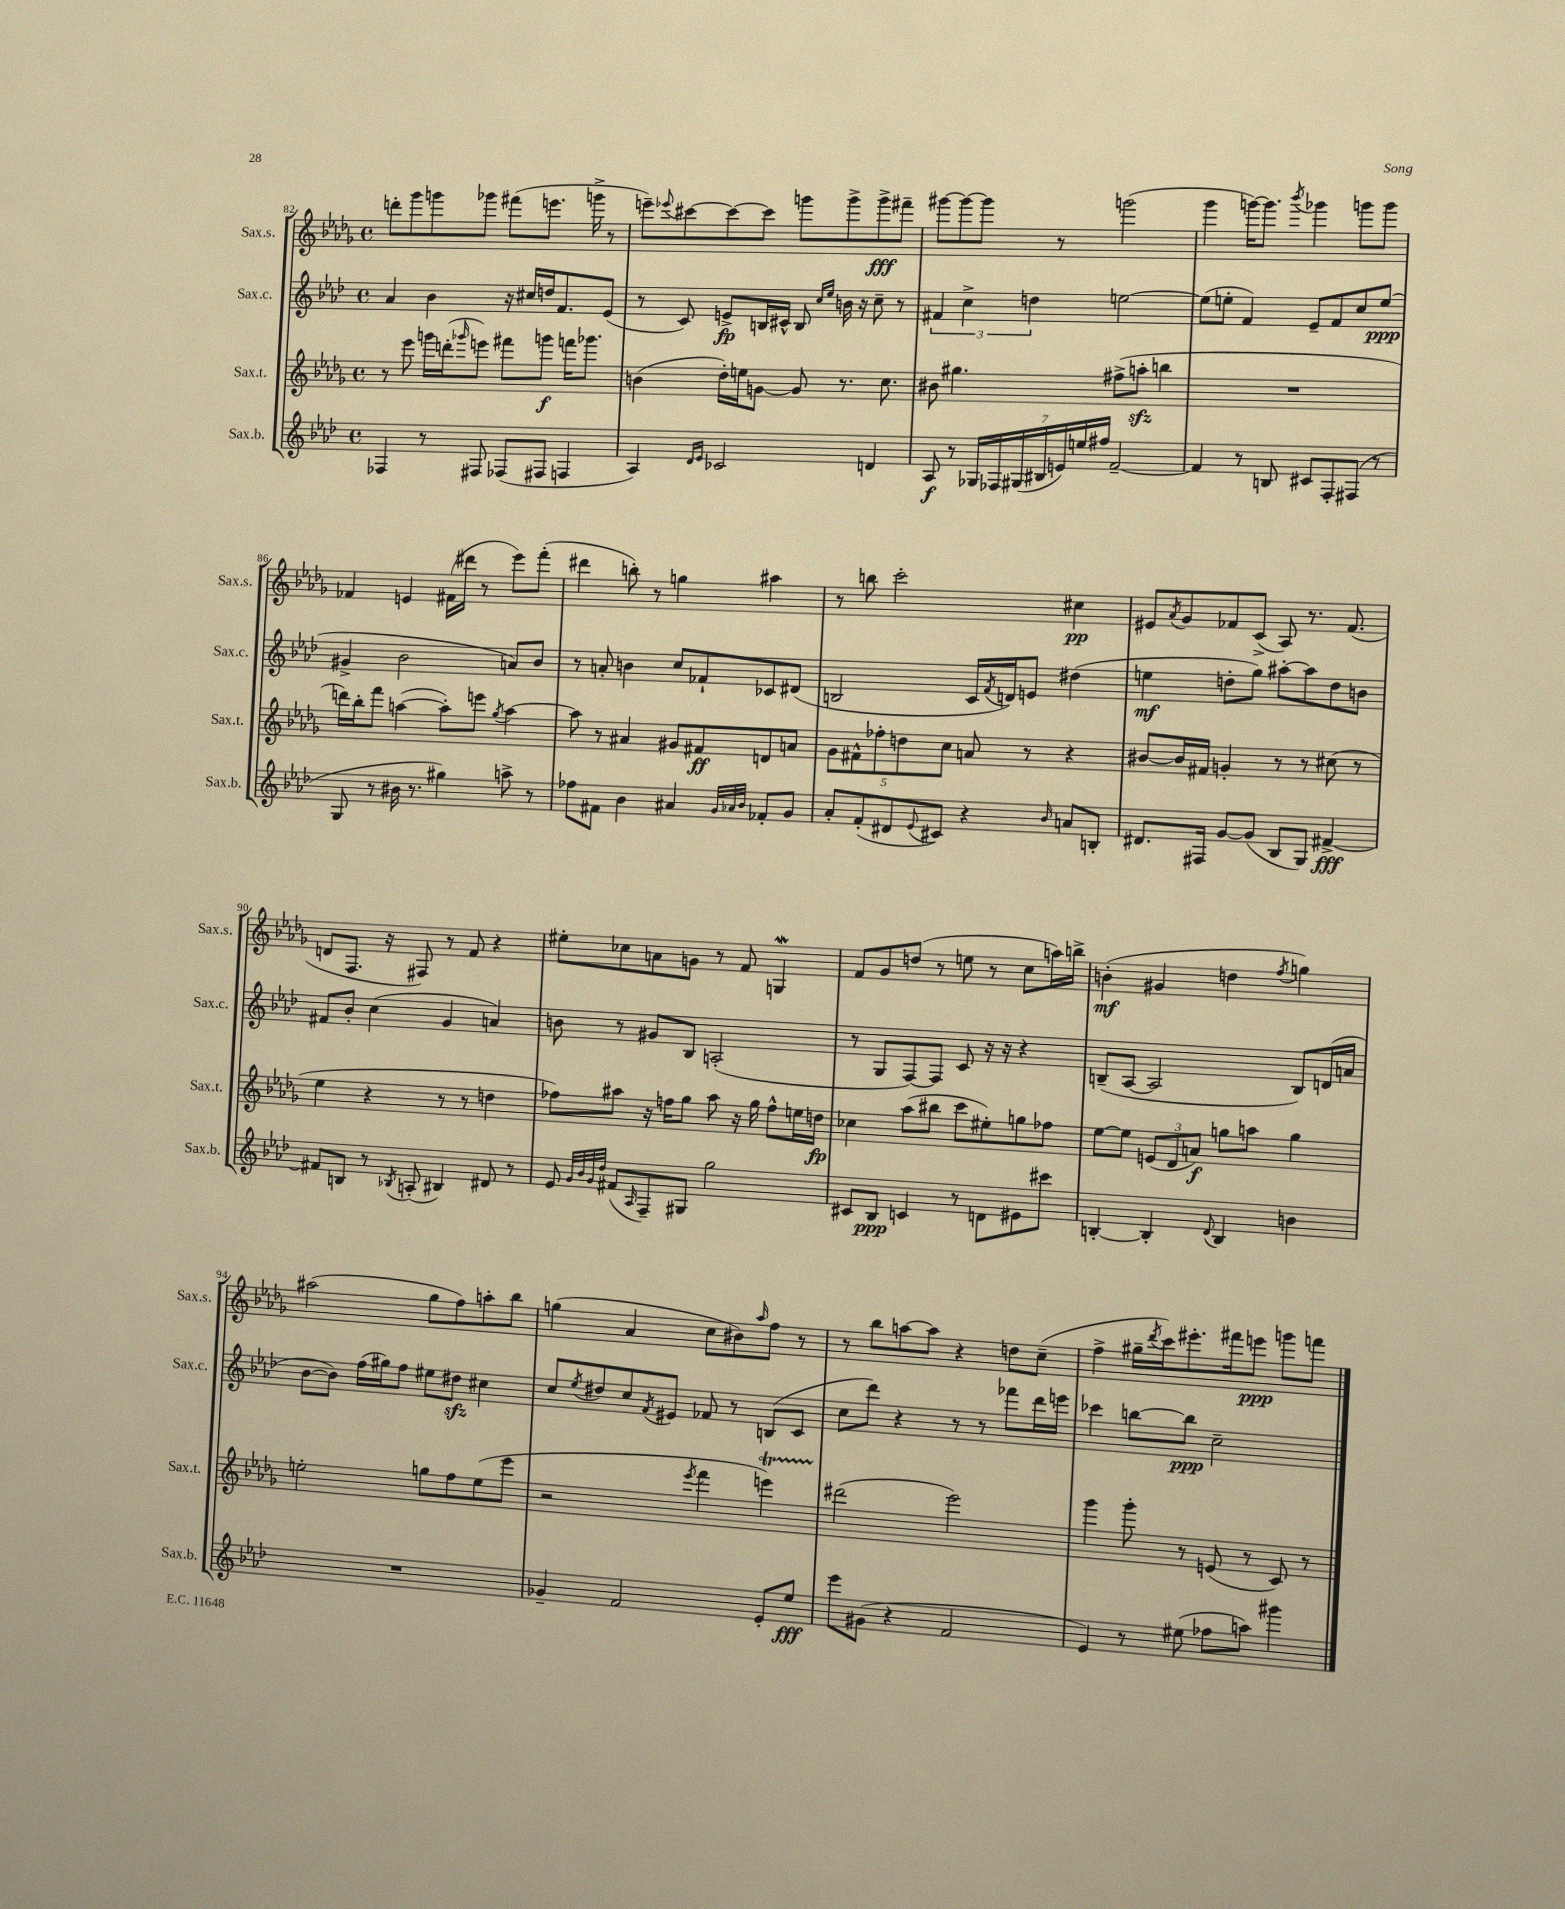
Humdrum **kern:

**kern	**dynam	**kern	**dynam	**kern	**dynam	**kern	**dynam
*part4	*part4	*part3	*part3	*part2	*part2	*part1	*part1
*staff4	*staff4	*staff3	*staff3	*staff2	*staff2	*staff1	*staff1
*I"Sax.b.	*	*I"Sax.t.	*	*I"Sax.c.	*	*I"Sax.s.	*
*I'Sax.b.	*	*I'Sax.t.	*	*I'Sax.c.	*	*I'Sax.s.	*
*clefG2	*	*clefG2	*	*clefG2	*	*clefG2	*
*k[b-e-a-d-]	*	*k[b-e-a-d-g-]	*	*k[b-e-a-d-]	*	*k[b-e-a-d-g-]	*
*M4/4	*	*M4/4	*	*M4/4	*	*M4/4	*
*met(c)	*	*met(c)	*	*met(c)	*	*met(c)	*
=82	=82	=82	=82	=82	=82	=82	=82
4F-X/	.	8r	.	4a-/	.	8dddn'\L	.
.	.	8eee-\	.	.	.	8ggg-\	.
8r	.	16gggn\LL	.	4b-\	.	8gggn\	.
.	.	(16dddn'\J	.	.	.	.	.
.	.	16qqggg-X/	.	.	.	.	.
8F#X/	.	8eeen\J)	.	.	.	8ggg-X\J	.
(8F-X/L	.	8fff#X\L	.	16r	.	(8fff#X\L	.
.	.	.	.	16cc#X/LL	.	.	.
8F#X/J	.	8gggn\J	f	16ddn/J	.	8.eeen\J	.
.	.	.	.	8.f/	.	.	.
4Fn/	.	16fffn\KL	.	.	.	.	.
.	.	8.ggg-X\J	.	.	.	16gggn^\	.
.	.	.	.	(8e-/J	.	8r	.
=83	=83	=83	=83	=83	=83	=83	=83
4A-/)	.	(4bn\	.	8r	.	8eeen~\L)	.
.	.	.	.	.	.	8qqeee-X/	.
.	.	.	.	8c/)	.	[8ccc#X\	.
16qqd-/LL	.	.	.	.	.	.	.
16qqe-/JJ	.	.	.	.	.	.	.
2c-X/	.	16dd-'\LL)	.	8en^/L	fp	8ccc#\_	.
.	.	16een\J	.	.	.	.	.
.	.	[8gn\J	.	16Bn/L	.	8ccc#\J]	.
.	.	.	.	16c#X^^/JJ	.	.	.
.	.	8g/]	.	8B/	.	8gggn\L	.
.	.	.	.	16qqcc/LL	.	.	.
.	.	.	.	16qqee-/JJ	.	.	.
.	.	8.r	.	16bn\	.	8ggg^\	.
.	.	.	.	16r	.	.	.
4dn/	.	.	.	8cc~\	.	8ggg^\	fff
.	.	8.cc\	.	.	.	.	.
.	.	.	.	8r	.	8fff#X~\J	.
=84	=84	=84	=84	=84	=84	=84	=84
8A-/	f	8b#X\	.	6f#X/	.	[8ggg#X\L	.
8r	.	4.gg#X\	.	.	.	8ggg#\_	.
.	.	.	.	6cc^\	.	.	.
28G-X/LL	.	.	.	.	.	8ggg#\J]	.
28F-X/	.	.	.	.	.	.	.
(28G#X/	.	.	.	.	.	.	.
.	.	.	.	6ddn\	.	.	.
28B#X/	.	.	.	.	.	.	.
.	.	.	.	.	.	8r	.
28en/)	.	.	.	.	.	.	.
28een/	.	.	.	.	.	.	.
28ff#X/JJ	.	.	.	.	.	.	.
[2f~/	.	(8ff#X^\L	.	[2een\	.	(2gggn\	.
.	.	8aanzz'\J	.	.	.	.	.
.	.	4bbn\	.	.	.	.	.
=85	=85	=85	=85	=85	=85	=85	=85
4f/]	.	1r	.	(8ee\L]	.	4ggg-\	.
.	.	.	.	8een'\J	.	.	.
8r	.	.	.	4f/)	.	[16gggn\KL)	.
.	.	.	.	.	.	8.ggg\J]	.
8Bn/	.	.	.	.	.	.	.
.	.	.	.	.	.	8qbbb-/	.
8c#X/L	.	.	.	8e-~/L	.	4ggg-X\	.
8F'/	.	.	.	8f/	.	.	.
(8F#X/J	.	.	.	8cc/	.	8gggn\L	.
8r	.	.	.	(8ee/J	ppp	8ggg\J	.
!!LO:LB:g=z
=86	=86	=86	=86	=86	=86	=86	=86
8G/	.	16dddn\LL)	.	4g#X^/	.	4f-X/	.
.	.	16bb-'\J	.	.	.	.	.
8r	.	8fff\J	.	.	.	.	.
16b#X\	.	([4aan\	.	2b-\	.	4en/	.
8.r	.	.	.	.	.	.	.
4gg#X\)	.	8aa'\L])	.	.	.	(16f#X\LL	.
.	.	.	.	.	.	16ddd#X\JJ	.
.	.	8eeen\J	.	.	.	8r	.
.	.	8qgg-/	.	.	.	.	.
8aan^\	.	[4aa\	.	8an/L)	.	8eee-\L)	.
8r	.	.	.	8b-/J	.	(8fff'\J	.
=87	=87	=87	=87	=87	=87	=87	=87
8ff-X\L	.	8aa\]	.	8r	.	4ddd#X\	.
8f#X\J	.	8r	.	8an'/	.	.	.
4b-\	.	4a#X/	.	4bn\	.	8bbn'\)	.
.	.	.	.	.	.	8r	.
4a#X/	.	8g#X/L	.	8cc/L	.	4ggn\	.
.	.	8f#X/	ff	8f-X`/	.	.	.
32qqg/LLL	.	.	.	.	.	.	.
32qqa-X/	.	.	.	.	.	.	.
32qqb-/JJJ	.	.	.	.	.	.	.
8f-X'/L	.	8dn/	.	8c-X/	.	4aa#X\	.
8g/J	.	8an/J	.	(8d#X/J	.	.	.
=88	=88	=88	=88	=88	=88	=88	=88
8a-'/L	.	10g-\L	.	2Bn/	.	8r	.
.	.	10f#X^^\	.	.	.	.	.
(8f'/	.	.	.	.	.	8bbn\	.
.	.	10ff-X'\	.	.	.	.	.
8d#X/	.	.	.	.	.	2ccc'\	.
.	.	10ddn\	.	.	.	.	.
8qqe-/	.	.	.	.	.	.	.
8c#X/J)	.	.	.	.	.	.	.
.	.	10cc\J	.	.	.	.	.
4r	.	8an/	.	16c/LL	.	.	.
.	.	.	.	8qf/	.	.	.
.	.	.	.	16dn/J)	.	.	.
.	.	8r	.	8en/J	.	.	.
16qqb-/	.	.	.	.	.	.	.
8an/L	.	4r	.	(4dd#X\	.	4cc#X\	pp
8Bn'/J	.	.	.	.	.	.	.
=89	=89	=89	=89	=89	=89	=89	=89
8.d#X/L	.	[8b#X/L	.	4een\	mf	8e#X/L	.
.	.	.	.	.	.	8qa-/	.
.	.	16b#/L]	.	.	.	8g-/	.
16F#X/Jk	.	16f#X/JJ	.	.	.	.	.
[8g/L	.	4gn'/	.	8ddn'\L	.	8f-X/	.
(8g/J]	.	.	.	8gg\J)	.	(8c^/J	.
8B-/L	.	8r	.	[8aa#X'\L	.	8A-/)	.
8G/J)	.	8r	.	8aa#\]	.	8.r	.
[4f#X^/	fff	(8cc#X\	.	8dd\	.	.	.
.	.	.	.	.	.	(8.f-/	.
.	.	8r	.	8bn\J	.	.	.
!!LO:LB:g=z
=90	=90	=90	=90	=90	=90	=90	=90
8f#X/L]	.	4ee-\	.	8f#X/L	.	8dn/L	.
8Bn/J	.	.	.	8b-'/J	.	8.F/J	.
8r	.	4r	.	(4cc\	.	.	.
.	.	.	.	.	.	16r	.
8qB-X/	.	.	.	.	.	.	.
(8An'/	.	.	.	.	.	8F#X/)	.
4B#X/)	.	8r	.	4g/	.	8r	.
.	.	8r	.	.	.	8f/	.
8d#X/	.	4ddn\	.	4an/)	.	4r	.
8r	.	.	.	.	.	.	.
=91	=91	=91	=91	=91	=91	=91	=91
8e-/	.	8ff-X\L)	.	8bn\	.	8ee#X'\L	.
32qqg/LLL	.	.	.	.	.	.	.
32qqb-/	.	.	.	.	.	.	.
32qqg/	.	.	.	.	.	.	.
32qqdd-/JJJ	.	.	.	.	.	.	.
(8f#X/L	.	8aa#X\J	.	8r	.	8cc-X\	.
16qqA-/	.	.	.	.	.	.	.
8F~/)	.	16r	.	8g#X/L	.	8an\	.
.	.	16ffn\KL	.	.	.	.	.
8G#X/J	.	8gg-\J	.	8B-/J	.	8gn\J	.
2gg\	.	8aa#\	.	(2An'/	.	8r	.
.	.	16r	.	.	.	8f/	.
.	.	16gg-\	.	.	.	.	.
.	.	8ff^^\L	.	.	.	4GnW/	.
.	.	16een\L	.	.	.	.	.
.	.	16ddn\JJ	fp	.	.	.	.
=92	=92	=92	=92	=92	=92	=92	=92
8c#X/L	.	4cc-X\	.	8r	.	8f/L	.
8B-/J	ppp	.	.	8G/L	.	8g-/	.
4cn/	.	(8aa-\L	.	[8F/)	.	(8ddn/J	.
.	.	8bb#X\J	.	8F/J]	.	8r	.
8r	.	8ccc\L	.	8c/	.	8een\	.
8dn\L	.	8ee#X'\)	.	16r	.	8r	.
.	.	.	.	16r	.	.	.
8e#X\	.	8ggn\	.	4r	.	8cc\L	.
8ccc#X\J	.	8ff-X\J	.	.	.	16aan\L)	.
.	.	.	.	.	.	16bbn^\JJ	.
=93	=93	=93	=93	=93	=93	=93	=93
[4Bn'/	.	[8ee-\L	.	(8Bn~/L	.	(4bn'\	mf
.	.	8ee-\J]	.	[8A-/J	.	.	.
4B'/]	.	(12en/L	.	2A-/]	.	4g#X/	.
.	.	12d-/	.	.	.	.	.
.	.	12an/J)	f	.	.	.	.
8qqd-/	.	.	.	.	.	.	.
4B/	.	8ggn\L	.	.	.	4ddn\	.
.	.	8aan\J	.	.	.	.	.
.	.	.	.	.	.	8qff/	.
4bn\	.	4gg\	.	8B/L)	.	4ggn\)	.
.	.	.	.	(16dn/L	.	.	.
.	.	.	.	16an/JJ	.	.	.
!!LO:LB:g=z
=94	=94	=94	=94	=94	=94	=94	=94
1r	.	2een'\	.	[8b-\L	.	(2aa#X\	.
.	.	.	.	8b-\J])	.	.	.
.	.	.	.	(16ff\LL	.	.	.
.	.	.	.	16gg#X\J)	.	.	.
.	.	.	.	8ff\J	.	.	.
.	.	8ggn\L	.	8ee#X\L	.	8gg-\L	.
.	.	8ff\	.	8dd#Xzz\J	.	8ff\)	.
.	.	(8ee\	.	4cc#X\	.	8aan'\	.
.	.	8eee-\J	.	.	.	8bb-\J	.
=95	=95	=95	=95	=95	=95	=95	=95
4g-X~/	.	2r	.	8cc/L	.	(4ggn\	.
.	.	.	.	8qee-/	.	.	.
.	.	.	.	8dd#X/	.	.	.
2f/	.	.	.	8cc/	.	4a-/	.
.	.	.	.	8qf/	.	.	.
.	.	.	.	8e#X/J	.	.	.
.	.	8qeee-/	.	.	.	.	.
.	.	4fff\	.	8f-X/	.	8cc\L	.
.	.	.	.	8r	.	8b#X\)	.
.	.	.	.	.	.	16qqaa-/	.
8e-'/L	.	4eeent\)	.	(8Bn/L	.	8ff\J	.
8ee-/J	fff	.	.	8c/J	.	8r	.
=96	=96	=96	=96	=96	=96	=96	=96
8eee-\L	.	(2ddd#X\	.	8cc\L	.	8r	.
(8g#X\J	.	.	.	8ddd-\J)	.	8bb-\L	.
4r	.	.	.	4r	.	[8aan\	.
.	.	.	.	.	.	8aa\J]	.
2f/	.	2eee-\)	.	8r	.	4r	.
.	.	.	.	8r	.	.	.
.	.	.	.	8fff-X\L	.	8ddn\L	.
.	.	.	.	16ddd-\L	.	(8cc~\J	.
.	.	.	.	16eeen\JJ	.	.	.
=97	=97	=97	=97	=97	=97	=97	=97
4e-/)	.	4ggg-\	.	4ccc-X\	.	4ff^\	.
8r	.	8ggg-'\	.	[8bbn\L	.	16gg#X~\LL	.
.	.	.	.	.	.	8qddd-/	.
.	.	.	.	.	.	16ccc\J)	.
(8ee#X\	.	8r	.	8bb\J]	ppp	8.eee#X'\	.
8ff-X\L	.	(8en/	.	2cc~\	.	.	.
.	.	.	.	.	.	16fff#X\k	.
8aan\J)	.	8r	.	.	.	8eeen\J	ppp
4ggg#X\	.	8c/)	.	.	.	8gggn\L	.
.	.	8r	.	.	.	8fffn\J	.
==	==	==	==	==	==	==	==
*-	*-	*-	*-	*-	*-	*-	*-
